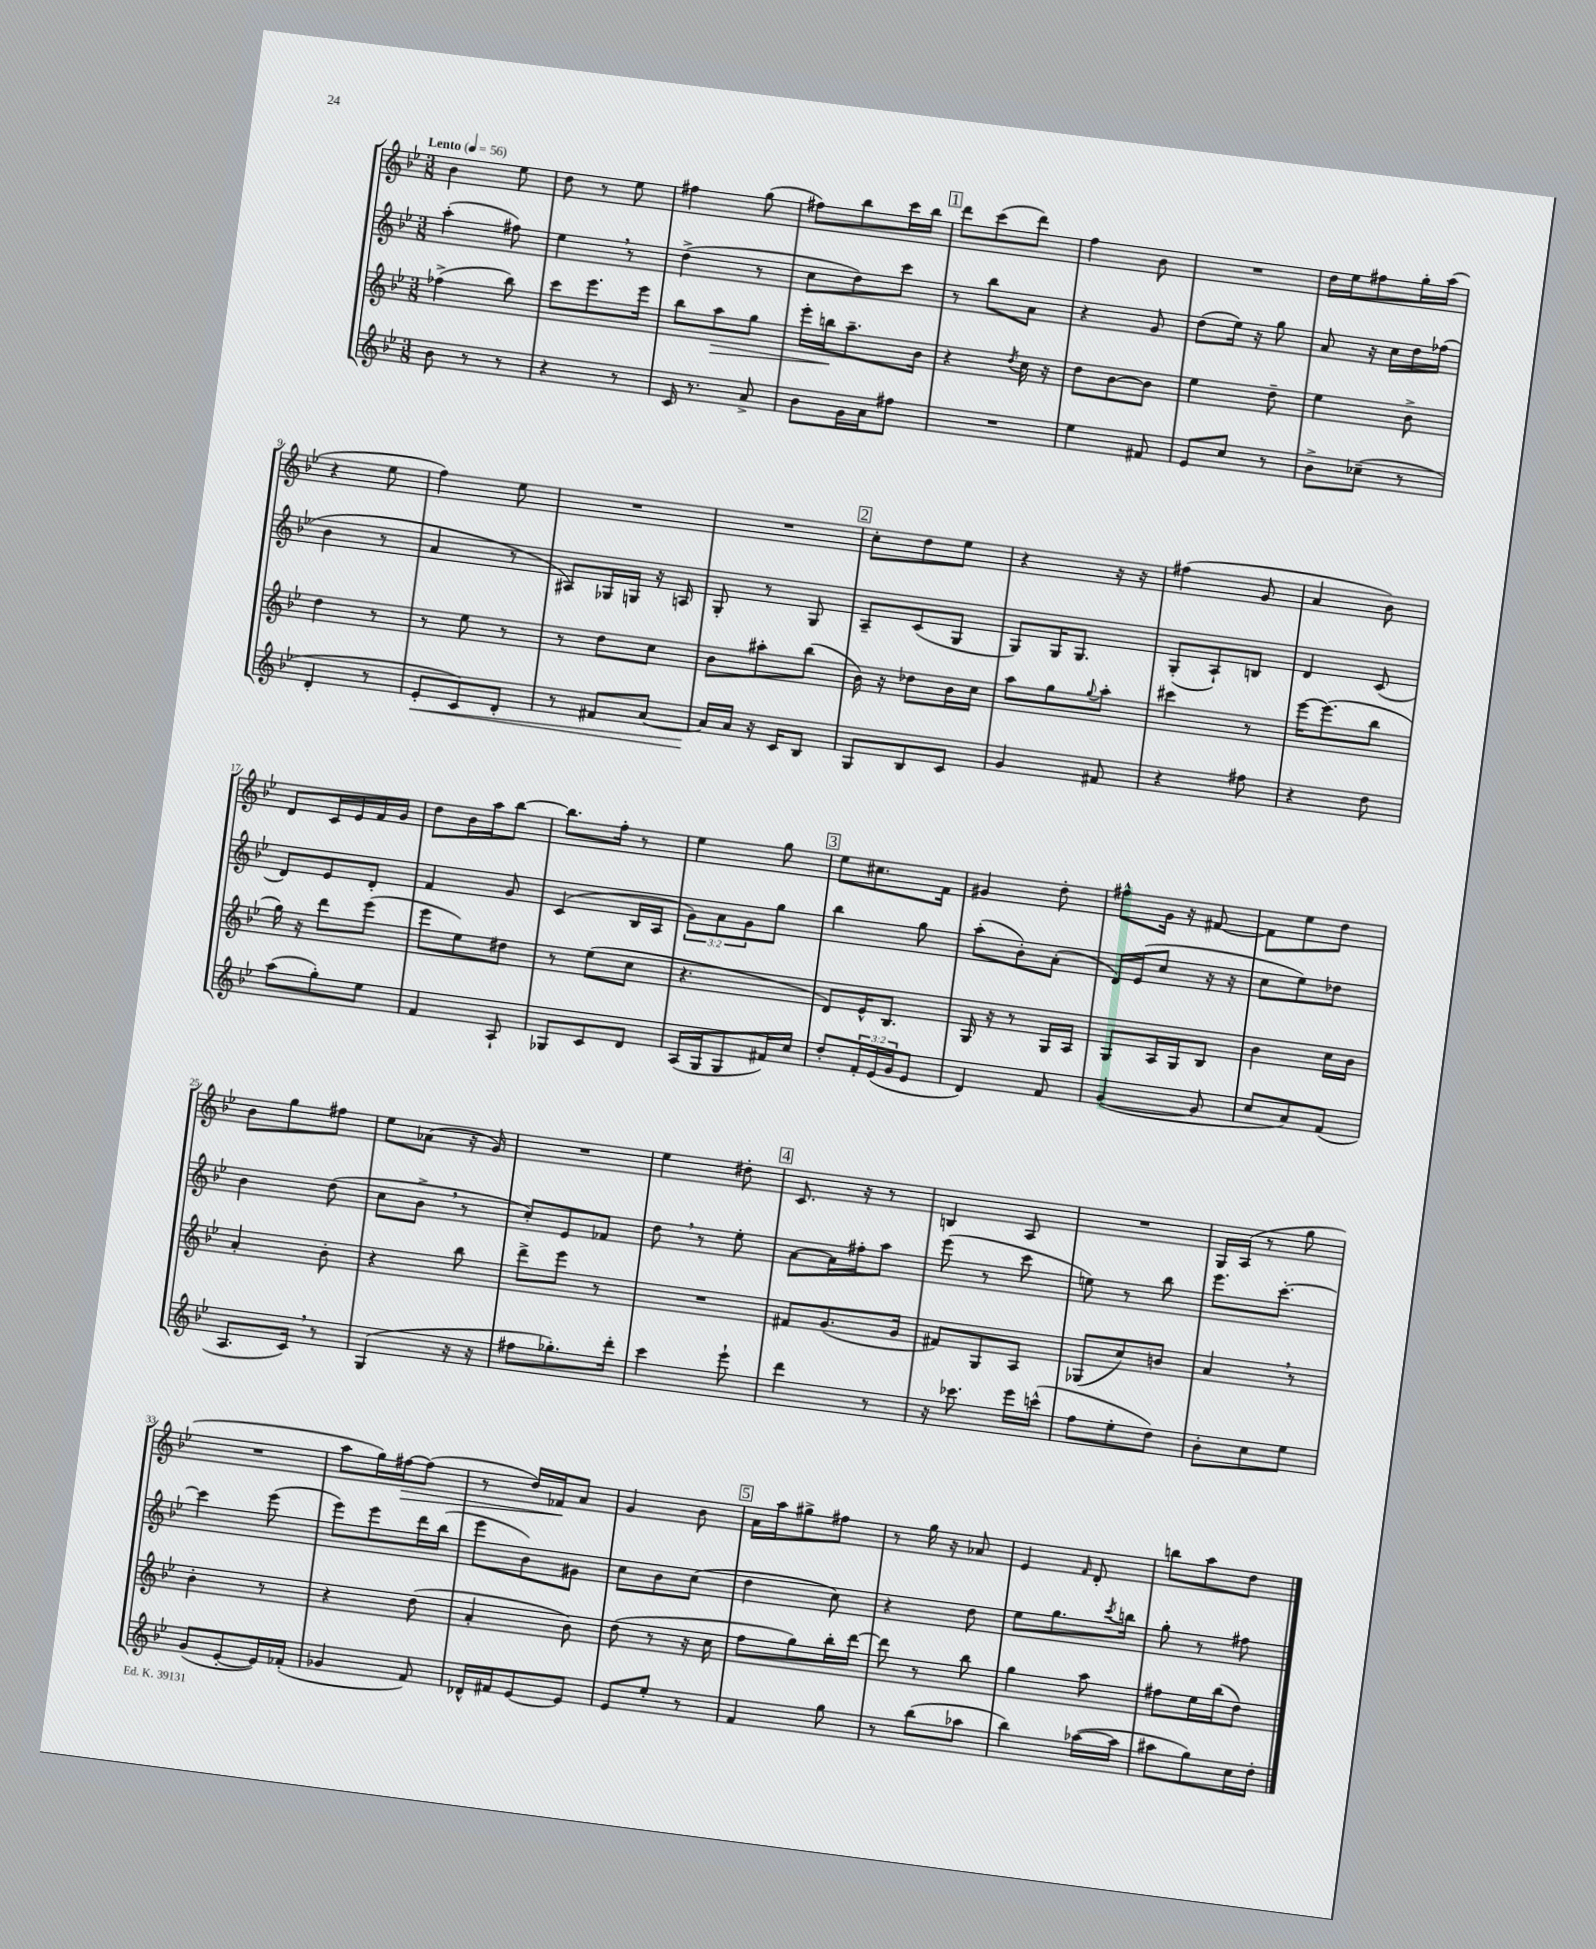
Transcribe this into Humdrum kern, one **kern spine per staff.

**kern	**kern	**kern	**kern
*staff4	*staff3	*staff2	*staff1
*clefG2	*clefG2	*clefG2	*clefG2
*k[b-e-]	*k[b-e-]	*k[b-e-]	*k[b-e-]
*M3/8	*M3/8	*M3/8	*M3/8
*MM56	*MM56	*MM56	*MM56
8b-	(4ff-^	(4aa'	4b-
8r	.	.	.
8r	8bb-)	8ff#)	8ee-
=	=	=	=
4r	8ccc	4ee-	8dd
.	8.eee-	.	8r
8r	.	8r	8ee-
.	16eee-	.	.
=	=	=	=
16c	8bb-	(4dd^	4ff#
8.r	.	.	.
.	8aa	.	.
8a^	8gg	8r	(8gg
=	=	=	=
8b-	16eee-'	8cc	8ff#)
.	16bb	.	.
16g	8.aa~	8dd)	8bb-
16a	.	.	.
8ff#	.	8ccc	16ccc
.	16b-	.	16bb-
=	=	=	=
4.r	4r	8r	8ddd
.	.	8bb-	(8ccc
.	8qdd	.	.
.	16cc	8a	8ddd)
.	16r	.	.
=	=	=	=
4ee-	8dd	4r	4ff
.	[8b-	.	.
8f#	8b-]	8g	8b-
=	=	=	=
8e-	4ee-	(8dd	4.r
8cc	.	16ee-)	.
.	.	16r	.
8r	8dd~	8gg	.
=	=	=	=
8b-^	4ee-	8a	16dd
.	.	.	16ee-
(8cc-~	.	16r	8ff#
.	.	16cc	.
8r	8b-^	16dd	16gg'
.	.	(16ff-	(16aa
=	=	=	=
4d'	4dd	4b-	4r
8r	8r	8r	8ee-
=	=	=	=
8e-'	8r	4a	4ff)
8c)	8ee-	.	.
8d'	8r	8r	8ee-
=	=	=	=
8r	8r	8A#)	4.r
8f#	8dd	16G-	.
.	.	16G	.
[8a	8cc	16r	.
.	.	16A	.
=	=	=	=
16a]	8b-	8G'	4.r
16a	.	.	.
16r	8aa#'	8r	.
16c	.	.	.
8B-	(8bb-	8G	.
=	=	=	=
8G	16b-)	8A~	8cc'
.	16r	.	.
8B-	8dd-	(8c	8dd
8c	16b-	8G	8ee-
.	16cc	.	.
=	=	=	=
4g	8aa	8G)	4r
.	8gg	16G	.
.	.	8.G	.
.	8qqgg	.	.
8f#	8aa'	.	16r
.	.	.	16r
=	=	=	=
4r	4ccc#	(8G'	(4ff#
.	.	8A`)	.
8ff#	8r	8B	8g
=	=	=	=
4r	[16eee-	4d	4a
.	(8.eee-]	.	.
8dd	8bb-	(8c	8b-)
=	=	=	=
(8aa	16gg)	8d)	8d
.	16r	.	.
8gg')	8ddd	8e-	16c
.	.	.	16e-
8ee-	(8eee-	8d'	16f
.	.	.	16g
=	=	=	=
4f	8eee-	4f	8dd
.	8ee-)	.	16b-
.	.	.	16aa
8A`	8dd#	8g	[8bb-
=	=	=	=
8G-	8r	(4c	8.bb-]
8c	(8ee-	.	.
.	.	.	16ff'
8d	8cc	16B-	8r
.	.	16A	.
=	=	=	=
(16A	4.r	12g)	4ee-
16G	.	.	.
.	.	12a	.
8G	.	.	.
.	.	12g	.
16f#)	.	8gg	8gg
16cc	.	.	.
=	=	=	=
8dd'	8d)	4bb-	8ee-
24f'	16e-^^	.	8.cc#
(24e-	.	.	.
.	8.B-	.	.
24g	.	.	.
8e-	.	8gg	.
.	.	.	16f
=	=	=	=
4d)	16G	(8aa'	4g#
.	16r	.	.
.	8r	8b-')	.
8f	16G	(8a'	8dd'
.	16A	.	.
=	=	=	=
([4g	8G	16d)	8ff#^^
.	.	(16e-	.
.	16A	8cc	16g
.	16G	.	16r
8g]	8B-	16r	[8f#
.	.	16r	.
=	=	=	=
8cc	4b-	8cc	8f#]
8a)	.	8ee-)	8ee-
(8f	16cc	8dd-	8dd
.	16b-	.	.
=	=	=	=
8.A	4a'	4b-	8b-
.	.	.	8gg
16c)	.	.	.
8r	8b-'	(8dd	8ff#
=	=	=	=
(4G	4r	8cc	8ee-
.	.	8b-^	(8a-
16r	8bb-	8r	16r
16r	.	.	16g)
=	=	=	=
8ff#	8ddd^	8cc')	4.r
8.gg-')	8eee-	8e-	.
.	8r	8f-	.
16ddd'	.	.	.
=	=	=	=
4ccc	4.r	8dd	4ee-
.	.	8r	.
8eee-`	.	8ee-'	8dd#'
=	=	=	=
4ddd	8f#	[8a	8.c
.	(8.g	16a]	.
.	.	16ff#'	16r
8r	.	8aa	8r
.	16g	.	.
=	=	=	=
16r	8f#)	(8eee-	4B
8.ccc-	.	.	.
.	8G	8r	.
16eee-	8A	8ccc	8A
(16ccc^^	.	.	.
=	=	=	=
8ff	(8G-	8ee)	4.r
8ee-'	8cc)	8r	.
8dd)	8b	8bb-	.
=	=	=	=
8b-'	4a	8.eee-	16G
.	.	.	(16A
8cc	.	.	8r
.	.	[8.ccc'	.
8ee-	8r	.	8gg
=	=	=	=
(8g	4b-'	4ccc]	4.r
[8e-'	.	.	.
16e-])	8r	(8eee-	.
(16f-'	.	.	.
=	=	=	=
4g-	4r	8eee-)	8aa
.	.	8eee-	16gg)
.	.	.	[16ff#
8f)	(8dd	16ddd	(8ff#]
.	.	(16bb-	.
=	=	=	=
16d-^^	4a'	8eee-	8r
16f#	.	.	.
[8e-	.	8b-)	16dd)
.	.	.	16f-
8e-]	8b-)	8g#	8a
=	=	=	=
8e-	(8dd	8cc	4g
8ee-'	8r	8b-	.
8r	16r	(8cc	8b-
.	16cc	.	.
=	=	=	=
4f	8ff	4dd	16a
.	.	.	16aa
.	8gg)	.	8gg#^
8gg	16bb-'	8cc)	8ff#
.	[16ddd	.	.
=	=	=	=
8r	8ddd]	4r	8r
(8bb-	8r	.	16gg
.	.	.	16r
8aa-	8bb-	8dd	8a-
=	=	=	=
4bb-)	4gg	8ee-	4e-
.	.	8.gg	.
.	.	.	16qqf
([16aa-	8aa	.	8d'
.	.	8qccc	.
16aa-]	.	16bb	.
=	=	=	=
8aa#	8ff#	8gg'	8bb
8gg)	16ee-	8r	8aa
.	(16bb-	.	.
16cc	8dd)	8ff#	8dd
16dd'	.	.	.
==	==	==	==
*-	*-	*-	*-
